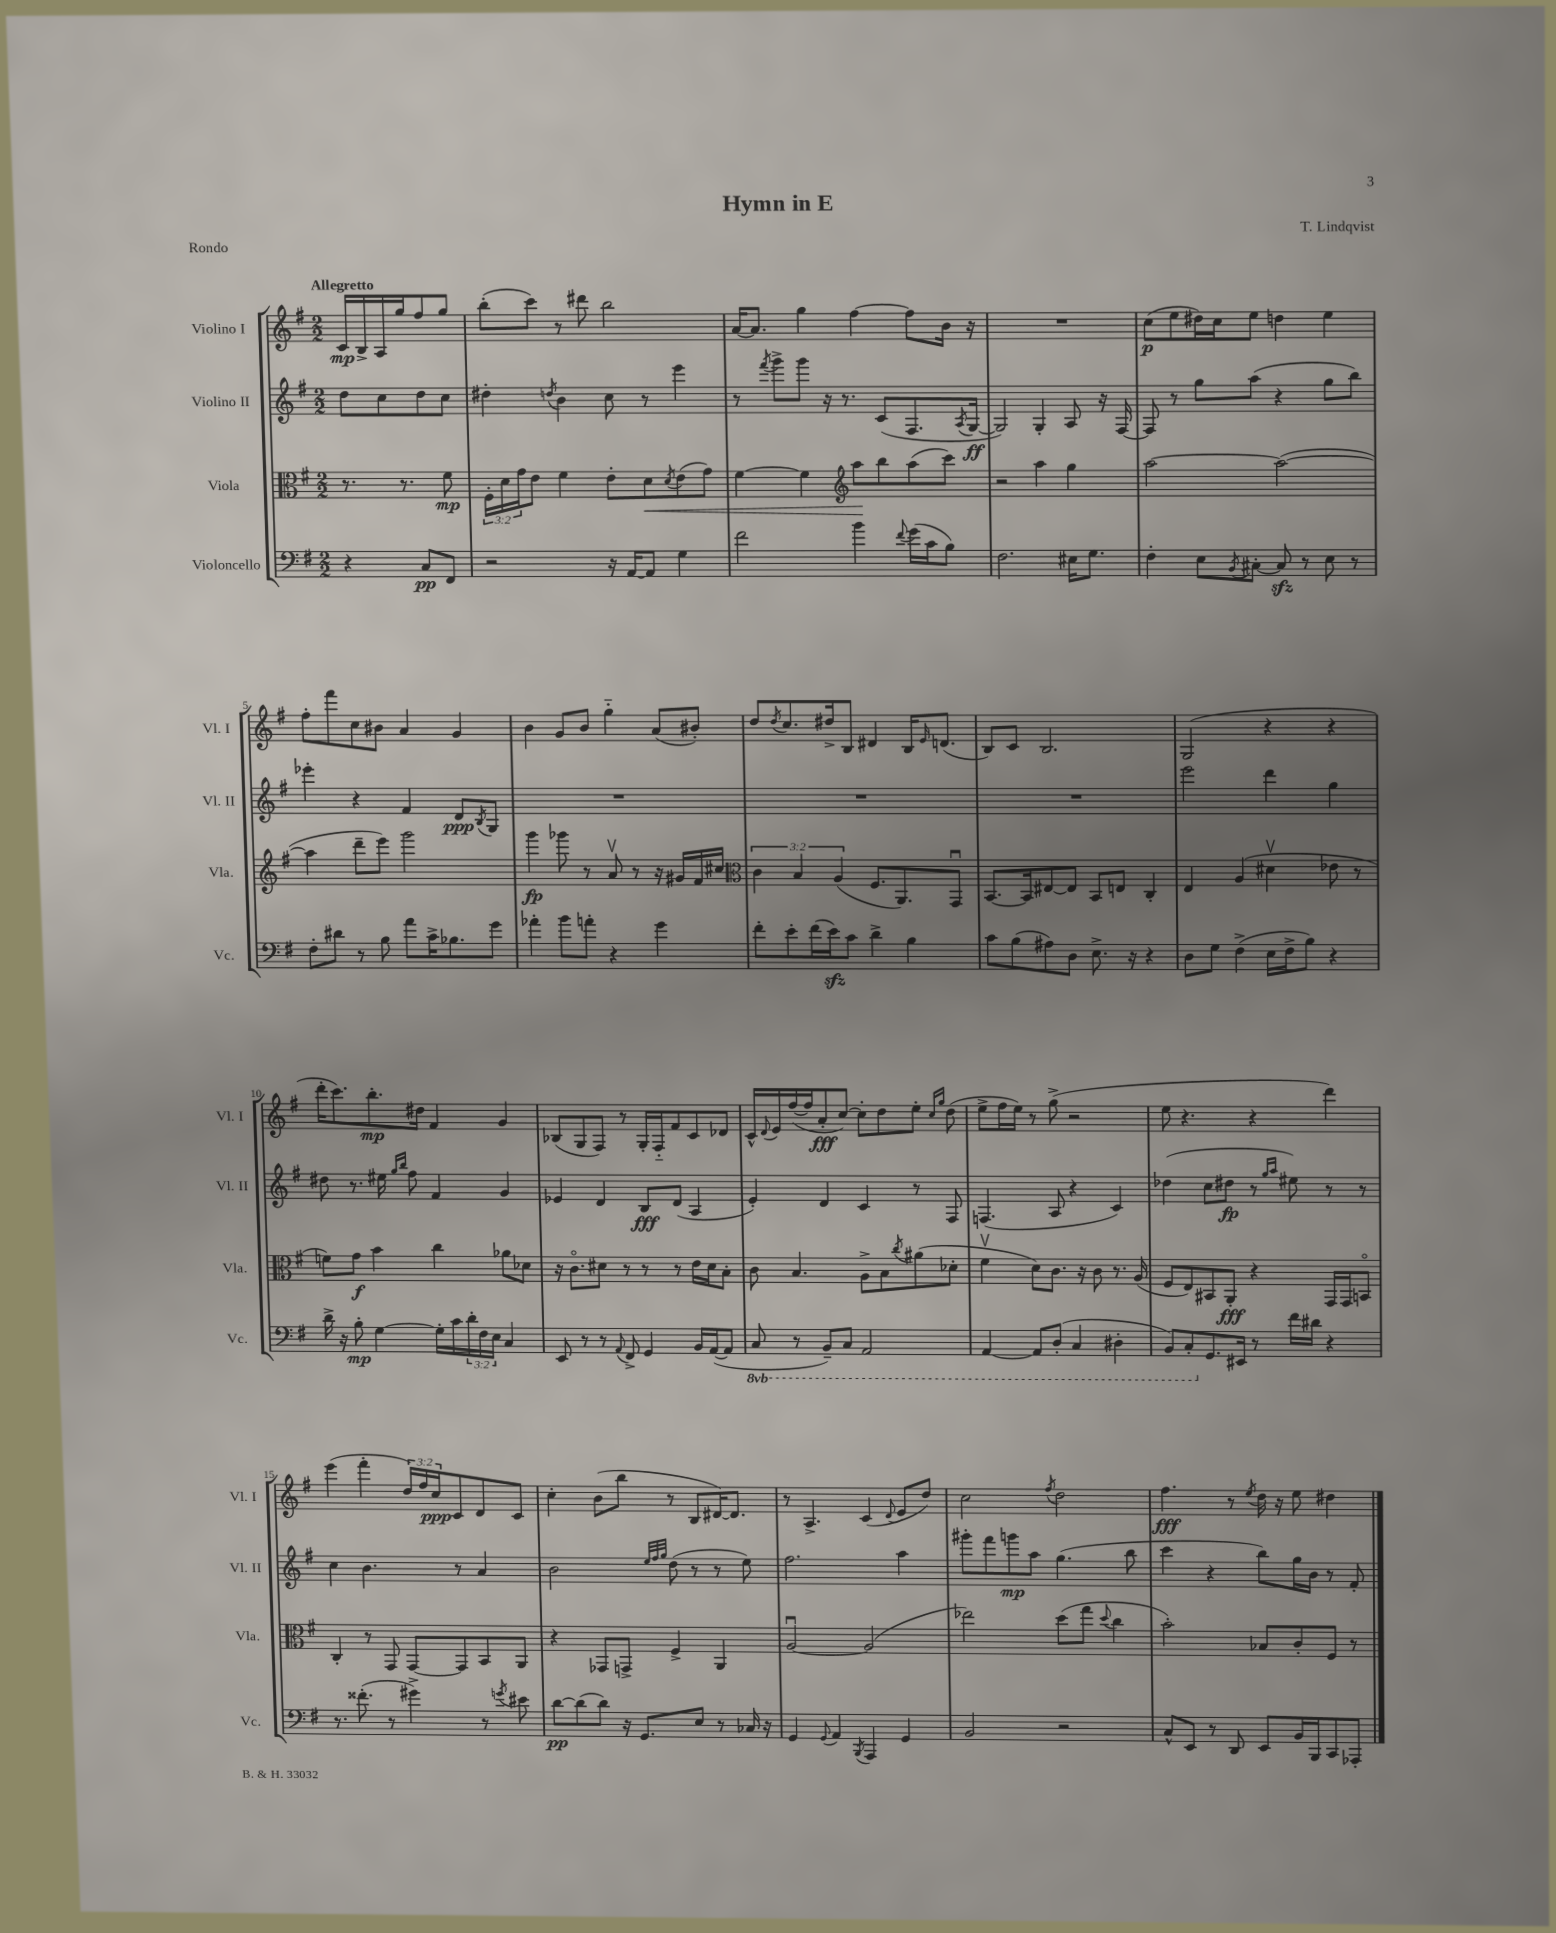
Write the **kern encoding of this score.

**kern	**dynam	**kern	**dynam	**kern	**dynam	**kern	**dynam
*part4	*part4	*part3	*part3	*part2	*part2	*part1	*part1
*staff4	*staff4	*staff3	*staff3	*staff2	*staff2	*staff1	*staff1
*I"Violoncello	*	*I"Viola	*	*I"Violino II	*	*I"Violino I	*
*I'Vc.	*	*I'Vla.	*	*I'Vl. II	*	*I'Vl. I	*
*clefF4	*	*clefC3	*	*clefG2	*	*clefG2	*
*k[f#]	*	*k[f#]	*	*k[f#]	*	*k[f#]	*
*M2/2	*	*M2/2	*	*M2/2	*	*M2/2	*
=	=	=	=	=	=	=	=
!	!	!	!	!	!	!LO:TX:a:B:t=Allegretto	!
4r	.	8.r	.	8dd\L	.	16c/LL	mp
.	.	.	.	.	.	16B^/	.
.	.	.	.	8cc\	.	16A/	.
.	.	8.r	.	.	.	16gg/J	.
8C/L	pp	.	.	8dd\	.	8ff#/	.
8FF#/J	.	8f#\	mp	8cc\J	.	8gg/J	.
=1	=1	=1	=1	=1	=1	=1	=1
2r	.	24F#'\LL	.	4dd#X'\	.	(8bb'\L	.
.	.	24d\	.	.	.	.	.
.	.	24g\J	.	.	.	.	.
.	.	8e\J	.	.	.	8ccc\J)	.
.	.	.	.	8qddn/	.	.	.
.	.	4f#\	.	4b\	.	8r	.
.	.	.	.	.	.	8ddd#X\	.
16r	.	8e'\L	.	8cc\	.	2bb\	.
[16AA/KL	.	.	.	.	.	.	.
!	!	!	!LO:HP:b	!	!	!	!
8AA/J]	.	8d\	<	8r	.	.	.
.	.	8qd/	.	.	.	.	.
4G\	.	(8e\	.	4eee\	.	.	.
.	.	8g\J)	.	.	.	.	.
=2	=2	=2	=2	=2	=2	=2	=2
2f#\	.	[4f#\	.	8r	.	[16a/KL	.
.	.	.	.	.	.	8.a/J]	.
.	.	.	.	8qfff#/	.	.	.
.	.	.	.	8ggg^\L	.	.	.
.	.	4f#\]	.	8ggg\J	.	4gg\	.
.	.	.	.	16r	.	.	.
.	.	.	.	8.r	.	.	.
*	*	*clefG2	*	*	*	*	*
4b\	.	8aa\L	.	.	.	[4ff#\	.
.	.	8bb\	[	(8c/L	.	.	.
8qqf#/	.	.	.	.	.	.	.
(16g\LL	.	(8aa\	.	8.F#/	.	8ff#\L]	.
16c\J	.	.	.	.	.	.	.
8B\J)	.	8ccc\J)	.	.	.	16b\Jk	.
.	.	.	.	8qA/	.	.	.
.	.	.	.	[16G/Jk	ff	16r	.
=3	=3	=3	=3	=3	=3	=3	=3
2.F#\	.	2r	.	2G/])	.	1r	.
.	.	4aa\	.	4G'/	.	.	.
16E#X\KL	.	4gg\	.	8A/	.	.	.
8.G\J	.	.	.	.	.	.	.
.	.	.	.	16r	.	.	.
.	.	.	.	[16F#/	.	.	.
=4	=4	=4	=4	=4	=4	=4	=4
4F#'\	.	[2aa\	.	8F#/]	.	(8cc\L	p
.	.	.	.	8r	.	8ee\	.
8E\L	.	.	.	8gg\L	.	16dd#X\L)	.
.	.	.	.	.	.	16cc\J	.
8qBB/	.	.	.	.	.	.	.
[8C#X'\J	.	.	.	(8aa\J	.	8ee\J	.
8C#zz/]	.	(2aa\_	.	4r	.	4ddn\	.
8r	.	.	.	.	.	.	.
8E\	.	.	.	8gg\L	.	4ee\	.
8r	.	.	.	8bb\J)	.	.	.
!!LO:LB:g=z
=5	=5	=5	=5	=5	=5	=5	=5
8F#'\L	.	4aa\]	.	4eee-X'\	.	8ff#'\L	.
8d#X\J	.	.	.	.	.	8fff#\	.
8r	.	8ddd~\L	.	4r	.	8cc\	.
8B\	.	8eee\J)	.	.	.	8b#X\J	.
8a\L	.	2ggg\	.	4f#/	.	4a/	.
16c^\K	.	.	.	.	.	.	.
8.B-X\	.	.	.	.	.	.	.
.	.	.	.	8d/L	ppp	4g/	.
.	.	.	.	8qB/	.	.	.
8g\J	.	.	.	8G/J	.	.	.
=6	=6	=6	=6	=6	=6	=6	=6
4a-X'\	.	4ggg\	fp	1r	.	4b\	.
8b\L	.	8ggg-X\	.	.	.	8g/L	.
8an'\J	.	8r	.	.	.	8b/J	.
4r	.	8av/	.	.	.	4gg\	.
.	.	8r	.	.	.	.	.
4g\	.	16r	.	.	.	(8a/L	.
.	.	16g#X/LL	.	.	.	.	.
.	.	16f#/	.	.	.	8b#X'/J)	.
.	.	16cc#X/JJ	.	.	.	.	.
=7	=7	=7	=7	=7	=7	=7	=7
*	*	*clefC3	*	*	*	*	*
8f#'\L	.	6c\	.	1r	.	8dd/L	.
.	.	.	.	.	.	8qdd/	.
8e'\	.	.	.	.	.	8.cc/	.
.	.	6B/	.	.	.	.	.
(16f#\L	.	.	.	.	.	.	.
16ezz\J)	.	.	.	.	.	16dd#X^/k	.
.	.	(6A/	.	.	.	.	.
8c\J	.	.	.	.	.	8B/J	.
4d^\	.	8.F#/L	.	.	.	4d#X/	.
.	.	8.AA/)	.	.	.	.	.
4B\	.	.	.	.	.	16B/KL	.
.	.	.	.	.	.	16qqe/	.
.	.	.	.	.	.	(8.dn/J	.
.	.	8GGu/J	.	.	.	.	.
=8	=8	=8	=8	=8	=8	=8	=8
8c\L	.	[8.BB/L	.	1r	.	8B/L)	.
(8B\	.	.	.	.	.	8c/J	.
.	.	16BB/k]	.	.	.	.	.
8A#X\)	.	[8E#X/	.	.	.	2.B/	.
8D\J	.	8E#/J]	.	.	.	.	.
8.E^\	.	8BB/L	.	.	.	.	.
.	.	8En/J	.	.	.	.	.
16r	.	.	.	.	.	.	.
4r	.	4C'/	.	.	.	.	.
=9	=9	=9	=9	=9	=9	=9	=9
8D\L	.	4E/	.	2eee\	.	(2G/	.
8G\J	.	.	.	.	.	.	.
(4F#^\	.	(4A/	.	.	.	.	.
16E\LL	.	4d#Xv\	.	4ddd\	.	4r	.
16F#^\J	.	.	.	.	.	.	.
8B\J)	.	.	.	.	.	.	.
4r	.	8e-X\	.	4gg\	.	4r	.
.	.	8r	.	.	.	.	.
!!LO:LB:g=z
=10	=10	=10	=10	=10	=10	=10	=10
16d^\	.	8fn\L)	.	8dd#X\	.	16ddd'\KL	.
16r	.	.	.	.	.	8.ccc\)	.
8B'\	mp	8g\J	f	8.r	.	.	.
[4G\	.	4b\	.	.	.	8.bb'\	mp
.	.	.	.	16ee#X\	.	.	.
.	.	.	.	16qqgg/LL	.	.	.
.	.	.	.	16qqbb/JJ	.	.	.
.	.	.	.	8ff#\	.	.	.
.	.	.	.	.	.	16dd#X\Jk	.
16G'\LL]	.	4cc\	.	4f#/	.	4f#/	.
16c\	.	.	.	.	.	.	.
24d'\	.	.	.	.	.	.	.
24F#\	.	.	.	.	.	.	.
24E\JJ	.	.	.	.	.	.	.
4C/	.	8a-X\L	.	4g/	.	4g/	.
.	.	8d-X\J	.	.	.	.	.
=11	=11	=11	=11	=11	=11	=11	=11
8EE/	.	16r	.	4e-X/	.	(8B-X/L	.
.	.	8.c\L	.	.	.	.	.
8r	.	.	.	.	.	8G/	.
8r	.	8d#X\J	.	4d/	.	8F#/J)	.
8qqAA/	.	.	.	.	.	.	.
8FF#^/	.	8r	.	.	.	8r	.
4GG/	.	8r	.	8B/L	fff	16G'/LL	.
.	.	.	.	.	.	16F#/J	.
.	.	8r	.	(8d/J	.	8f#/	.
16BB/LL	.	16e\LL	.	4A/	.	8c/	.
([16AA/J	.	16d#\J	.	.	.	.	.
8AA/J]	.	8B'\J	.	.	.	8d-X/J	.
=12	=12	=12	=12	=12	=12	=12	=12
*8ba	*	*	*	*	*	*	*
8CC/	.	8c\	.	4e'/)	.	16c^^/LL	.
.	.	.	.	.	.	8qqd/	.
.	.	.	.	.	.	16e/	.
8r	.	4.B/	.	.	.	([16ff#/	.
.	.	.	.	.	.	16ff#/J]	.
8BBB~/L)	.	.	.	4d/	.	8a'/	fff
8CC/J	.	.	.	.	.	[8cc/J)	.
2AAA/	.	8A^\L	.	4c/	.	8cc'\L]	.
.	.	8B\	.	.	.	8dd\	.
.	.	8qcc/	.	.	.	.	.
.	.	(8a#X\	.	8r	.	8ee'\J	.
.	.	.	.	.	.	16qqcc/LL	.
.	.	.	.	.	.	16qqgg/JJ	.
.	.	8d-X'\J	.	8F#/	.	(8dd\	.
=13	=13	=13	=13	=13	=13	=13	=13
[4AAA/	.	4f#v\	.	(4.Fn/	.	8ee^\L	.
.	.	.	.	.	.	16ff#\L	.
.	.	.	.	.	.	16ee\JJ)	.
8AAA/L]	.	8d\L)	.	.	.	8r	.
(8DD'/J	.	8.c\J	.	8A/	.	(8gg^\	.
4CC/	.	.	.	4r	.	2r	.
.	.	16r	.	.	.	.	.
.	.	8c\	.	.	.	.	.
4DD#X'\	.	8.r	.	4c/)	.	.	.
.	.	(16A/	.	.	.	.	.
=14	=14	=14	=14	=14	=14	=14	=14
8BBB/L)	.	8F#/L	.	(4dd-X\	.	8ee\	.
8CC'/	.	8E/)	.	.	.	4.r	.
*X8ba	*	*	*	*	*	*	*
8.GG/	.	8BB#X/	.	8cc\L	.	.	.
.	.	8AA'/J	fff	8dd#X\J	fp	.	.
16EE#X/Jk	.	.	.	.	.	.	.
8r	.	4r	.	8r	.	4r	.
.	.	.	.	16qqgg/LL	.	.	.
.	.	.	.	16qqaa/JJ	.	.	.
16f#\LL	.	.	.	8ee#X\)	.	.	.
16d#X\JJ	.	.	.	.	.	.	.
4r	.	16GG/LL	.	8r	.	4ddd\)	.
.	.	16GG/J	.	.	.	.	.
.	.	8BBn/J	.	8r	.	.	.
!!LO:LB:g=z
=15	=15	=15	=15	=15	=15	=15	=15
8.r	.	4C'/	.	4cc\	.	(4eee\	.
(8.f##X'\	.	.	.	.	.	.	.
.	.	8r	.	4.b\	.	4fff#'\	.
8r	.	8GG/	.	.	.	.	.
4g#X^\)	.	[8GG/L	.	.	.	24dd/LL)	.
.	.	.	.	.	.	24ff#/	.
.	.	.	.	.	.	24cc/J	ppp
.	.	8GG/]	.	8r	.	8c/	.
8r	.	8BB/	.	4a/	.	8d/	.
8qgn/	.	.	.	.	.	.	.
8e#X\	.	8AA/J	.	.	.	8c/J	.
=16	=16	=16	=16	=16	=16	=16	=16
[8d\L	pp	4r	.	2b\	.	4cc'\	.
(8d\]	.	.	.	.	.	.	.
8d\J)	.	8GG-X/L	.	.	.	(8b\L	.
16r	.	8GGn^/J	.	.	.	8bb\J	.
8.GG/L	.	.	.	.	.	.	.
.	.	.	.	32qqee/LLL	.	.	.
.	.	.	.	32qqff#/	.	.	.
.	.	.	.	32qqgg/JJJ	.	.	.
.	.	4F#^/	.	(8dd\	.	8r	.
8E/J	.	.	.	8r	.	8B/L	.
8r	.	4AA/	.	8r	.	[16d#X/K)	.
.	.	.	.	.	.	8.d#/J]	.
16C-X/	.	.	.	8ee\)	.	.	.
16r	.	.	.	.	.	.	.
=17	=17	=17	=17	=17	=17	=17	=17
4GG/	.	[2Au/	.	2.ff#\	.	8r	.
.	.	.	.	.	.	4.A^/	.
8qqGG/	.	.	.	.	.	.	.
4AA/	.	.	.	.	.	.	.
8qBBB/	.	.	.	.	.	.	.
4AAA/	.	(2A/]	.	.	.	(4c/	.
.	.	.	.	.	.	8qqd/	.
4GG/	.	.	.	4aa\	.	8e/L	.
.	.	.	.	.	.	8dd/J)	.
=18	=18	=18	=18	=18	=18	=18	=18
2BB/	.	2ee-X\)	.	8ggg#X'\L	.	2cc\	.
.	.	.	.	8fff#\	.	.	.
.	.	.	.	8gggn\	mp	.	.
.	.	.	.	8aa\J	.	.	.
.	.	.	.	.	.	8qff#/	.
2r	.	(8dd\L	.	(4.gg\	.	2dd\	.
.	.	8gg\J	.	.	.	.	.
.	.	8qqdd/	.	.	.	.	.
.	.	4cc\	.	.	.	.	.
.	.	.	.	8bb\	.	.	.
=19	=19	=19	=19	=19	=19	=19	=19
8C^^/L	.	2b'\)	.	4ccc\	.	4.ff#\	fff
8EE/J	.	.	.	.	.	.	.
8r	.	.	.	4r	.	.	.
8DD/	.	.	.	.	.	8r	.
.	.	.	.	.	.	8qee/	.
8EE/L	.	8B-X/L	.	8bb\L)	.	16dd\	.
.	.	.	.	.	.	16r	.
16BB/L	.	8c'/	.	16gg\L	.	8ee\	.
16BBB/J	.	.	.	16b\JJ	.	.	.
8CC/	.	8F#/J	.	8r	.	4dd#X\	.
8AAA-X'/J	.	8r	.	8f#'/	.	.	.
==	==	==	==	==	==	==	==
*-	*-	*-	*-	*-	*-	*-	*-
